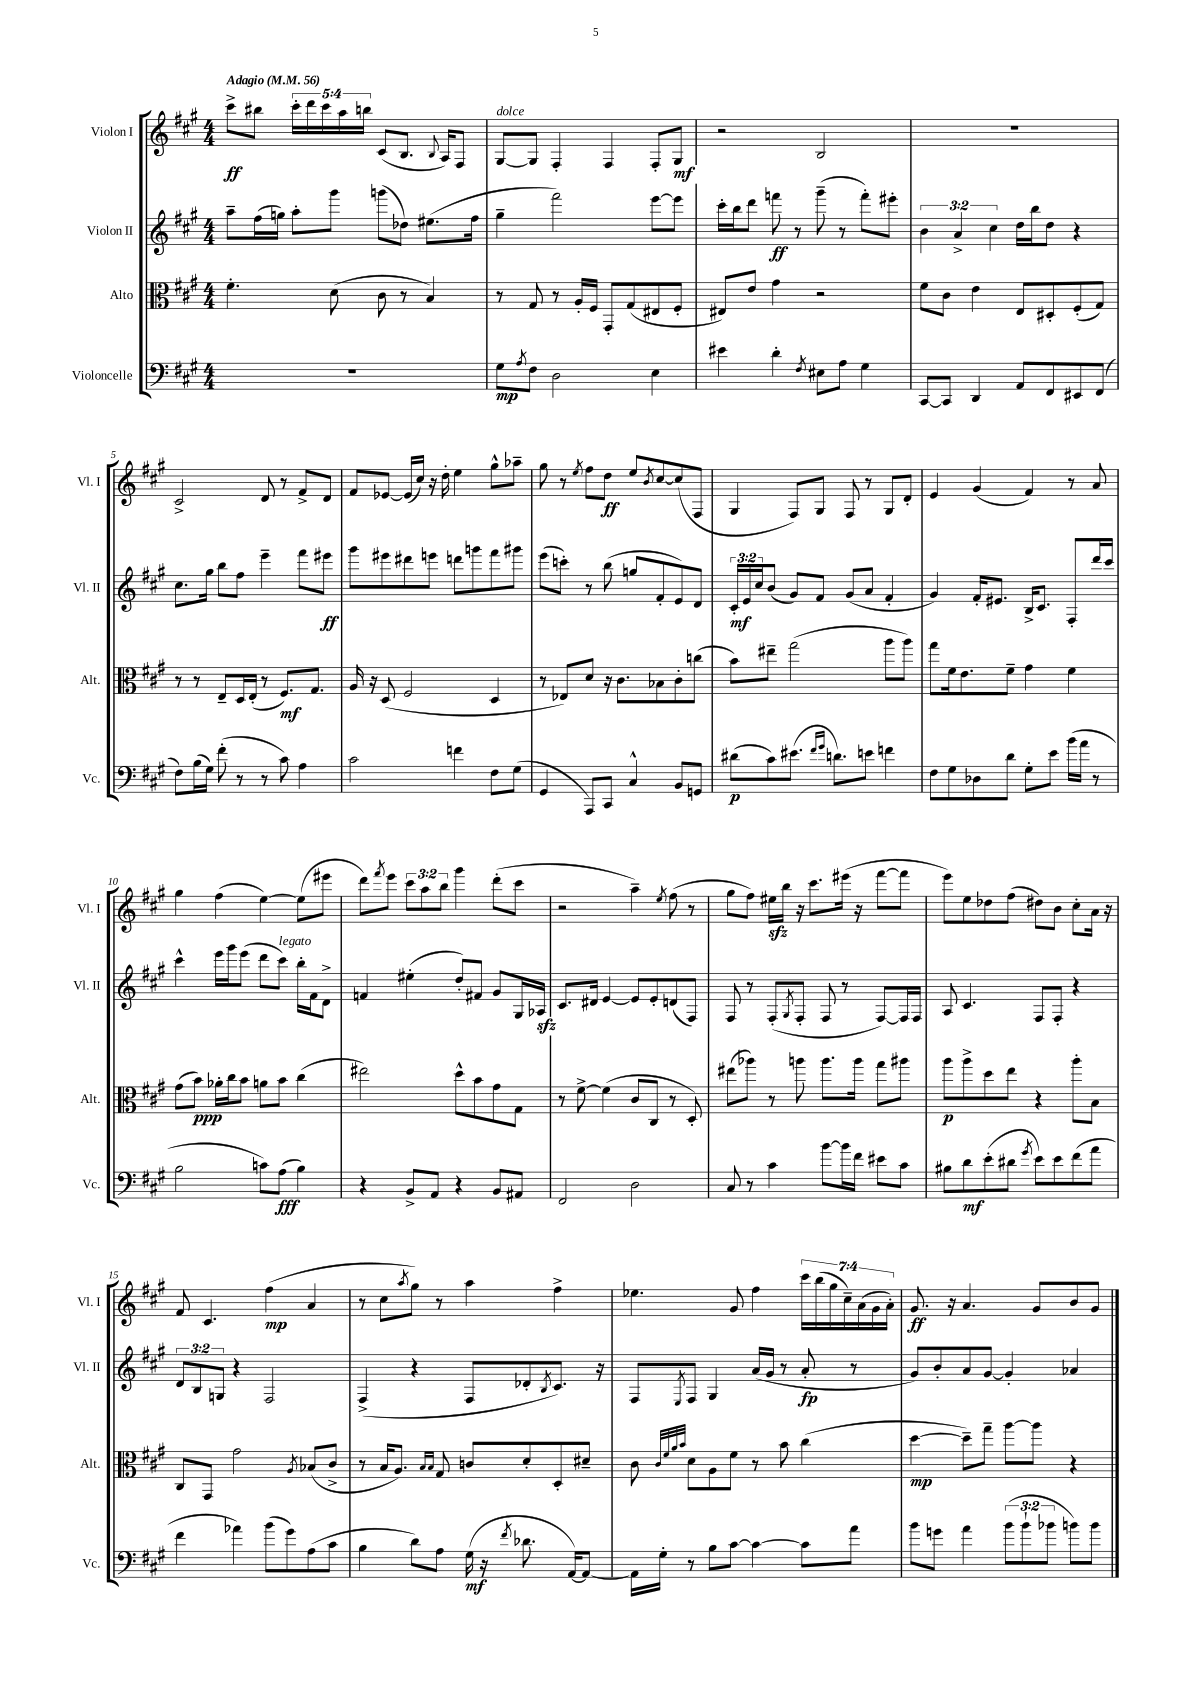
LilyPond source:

<<
\new StaffGroup <<
\new Staff = "s0" \with { instrumentName = "Violon I" shortInstrumentName = "Vl. I" } {
    \clef treble \key a \major \numericTimeSignature \time 4/4 \override Staff.TupletNumber.text = #tuplet-number::calc-fraction-text \tempo "Adagio" 4 = 56
    cis'''8->\ff bis''8 \tuplet 5/4 { cis'''16-. d'''16 cis'''16 a''16 b''16 } cis'8( b8. \appoggiatura { b8 } a16) fis8 |
    gis8~^\markup { \italic "dolce" } gis8 fis4-. fis4 fis8-. gis8\mf |
    r2 b2 |
    R1 |
    cis'2-> d'8 r8 fis'8-> d'8 |
    fis'8 ees'8~ ees'16( cis''16) r16 d''16-. e''4 gis''8-^ aes''8-- |
    gis''8 r8 \acciaccatura { e''8 } fis''8 d''8\ff e''8 \acciaccatura { b'8 } cis''8~ cis''8( fis8 |
    gis4 fis8) gis8 fis8 r8 gis8 d'8-. |
    e'4 gis'4( fis'4) r8 a'8 |
    gis''4 fis''4( e''4~) e''8( eis'''8 |
    d'''8) \acciaccatura { fis'''8 } e'''8 \tuplet 3/2 { cis'''8 a''8 b''8 } gis'''4 d'''8-.( cis'''8 |
    r2 a''4--) \acciaccatura { e''8 } fis''8( r8 |
    gis''8 fis''8) eis''16\sfz b''16 r16 cis'''8. eis'''16( r16 fis'''8~ fis'''8 |
    e'''8) e''8 des''8 fis''8( dis''8) b'8 cis''8-. a'16 r16 |
    fis'8 cis'4. fis''4\mp( a'4 |
    r8 cis''8 \acciaccatura { a''8 } gis''8) r8 a''4 fis''4-> |
    ees''4. gis'8 fis''4 \tuplet 7/4 { cis'''16 b''16( gis''16 cis''16--) a'16( gis'16 a'16-.) } |
    gis'8.\ff r16 a'4. gis'8 b'8 gis'8 \bar "|." |
}
\new Staff = "s1" \with { instrumentName = "Violon II" shortInstrumentName = "Vl. II" } {
    \clef treble \key a \major \numericTimeSignature \time 4/4 \override Staff.TupletNumber.text = #tuplet-number::calc-fraction-text
    a''8-- fis''16( g''16) a''8-. gis'''8 g'''8( des''8) eis''8.( fis''16 |
    gis''4-- fis'''2) e'''8~ e'''8 |
    cis'''16-. b''16 d'''8 f'''8\ff r8 gis'''8--( r8 f'''8-.) eis'''8-. |
    \tuplet 3/2 { b'4 a'4-> cis''4 } d''16 b''16 d''8 r4 |
    cis''8. gis''16 b''8 fis''8 e'''4-- fis'''8 eis'''8\ff |
    gis'''8 eis'''8 dis'''8 e'''8 d'''8 g'''8 fis'''8 gis'''8 |
    e'''8( c'''8-.) r8 b''8( g''8 fis'8-. e'8) d'8 |
    \tuplet 3/2 { cis'16-.\mf e'16 cis''16 } b'8( gis'8) fis'8 gis'8( a'8 fis'4-. |
    gis'4) fis'16-. eis'8. b16-> cis'8. fis8-. d'''16 cis'''16 |
    cis'''4-^ e'''16 gis'''16 e'''8( d'''8 cis'''8^\markup { \italic "legato" }) b''16-. fis'16 d'8-> |
    f'4 eis''4-.( d''8-.) fis'8 gis'8 gis16 aes16\sfz |
    cis'8. dis'16 e'4~ e'8 e'8-. d'8( fis8) |
    fis8 r8 fis8-.( \acciaccatura { gis8 } fis8-. fis8 r8 fis8~) fis16 fis16 |
    a8 cis'4. fis8 fis8-. r4 |
    \tuplet 3/2 { d'8 b8 g8 } r4 fis2 |
    fis4->( r4 fis8 des'8-. \acciaccatura { b8 } cis'8.) r16 |
    fis8 \acciaccatura { e8 } fis8 gis4 a'16( gis'16 r8 a'8-.\fp r8 |
    gis'8) b'8-. a'8 gis'8~ gis'4-. aes'4 \bar "|." |
}
\new Staff = "s2" \with { instrumentName = "Alto" shortInstrumentName = "Alt." } {
    \clef alto \key a \major \numericTimeSignature \time 4/4
    fis'4.-. d'8( cis'8 r8 b4) |
    r8 gis8 r8 a16-. fis16 gis,8-. gis8( eis8 fis8-. |
    eis8) e'8 gis'4 r2 |
    fis'8 cis'8 e'4 e8 dis8-. fis8-.( gis8) |
    r8 r8 e8-- d16 e16-.( r8 fis8.\mf) gis8. |
    a16 r16 d8( fis2 d4 |
    r8 ees8) d'8 r16 cis'8. bes8 cis'8-. c''8( |
    b'8) eis''8-- gis''2( a''8 a''8) |
    gis''8 fis'16 e'8. fis'8-- gis'4 fis'4 |
    gis'8( b'8\ppp) aes'16-. cis''16 b'8 a'8 b'8 cis''4( |
    eis''2) d''8-^ b'8 gis'8 gis8 |
    r8 fis'8~-> fis'4( cis'8 cis8 r8 d8-.) |
    eis''8( aes''8) r8 a''8 a''8. a''16 gis''8 ais''8 |
    a''8\p a''8-> d''8 e''8 r4 a''8-. b8 |
    cis8 gis,8 gis'2 \acciaccatura { a8 } bes8( cis'8-> |
    r8 b16 a8.) \grace { b16 b16 } gis8 c'8 d'8-. d8-. dis'8-- |
    cis'8 \grace { cis'32 fis'32 a'32 b'32 } d'8 a8 fis'8 r8 b'8 cis''4( |
    d''4~\mp d''8--) gis''8-- a''8~ a''8 r4 \bar "|." |
}
\new Staff = "s3" \with { instrumentName = "Violoncelle" shortInstrumentName = "Vc." } {
    \clef bass \key a \major \numericTimeSignature \time 4/4 \override Staff.TupletNumber.text = #tuplet-number::calc-fraction-text
    R1 |
    gis8\mp \acciaccatura { a8 } fis8 d2 e4 |
    eis'4 d'4-. \acciaccatura { fis8 } eis8 a8 gis4 |
    cis,8~ cis,8 d,4 a,8 fis,8 eis,8 fis,8( |
    fis8) b16( gis16) fis'8-.( r8 r8 cis'8) a4 |
    cis'2 f'4 fis8 gis8( |
    gis,4 a,,8) cis,8 cis4-^ b,8 g,8 |
    dis'8\p( cis'8) eis'8.( \grace { fis'16 gis'16 } d'8.) e'8 f'4 |
    fis8 gis8 des8 d'8 gis8-. e'8 b'16( a'16 r8 |
    b2 c'8) a8\fff( b4) |
    r4 b,8-> a,8 r4 b,8 ais,8 |
    fis,2 d2 |
    cis8 r8 cis'4 b'8~ b'16 fis'16 eis'8 cis'8 |
    bis8 d'8\mf e'8-.( dis'8 \acciaccatura { gis'8 } e'8) e'8 fis'8( a'8 |
    fis'4 aes'4) b'8( gis'8) a8( cis'8 |
    b4 d'8) a8 gis16\mf( r16 \acciaccatura { fis'8 } des'8. a,16~) a,8~ |
    a,16 gis16-. r8 b8 cis'8~ cis'4~ cis'8 a'8 |
    b'8 g'8 a'4 \tuplet 3/2 { b'8( b'8-! bes'8 } b'8) b'8 \bar "|." |
}
>>
>>
